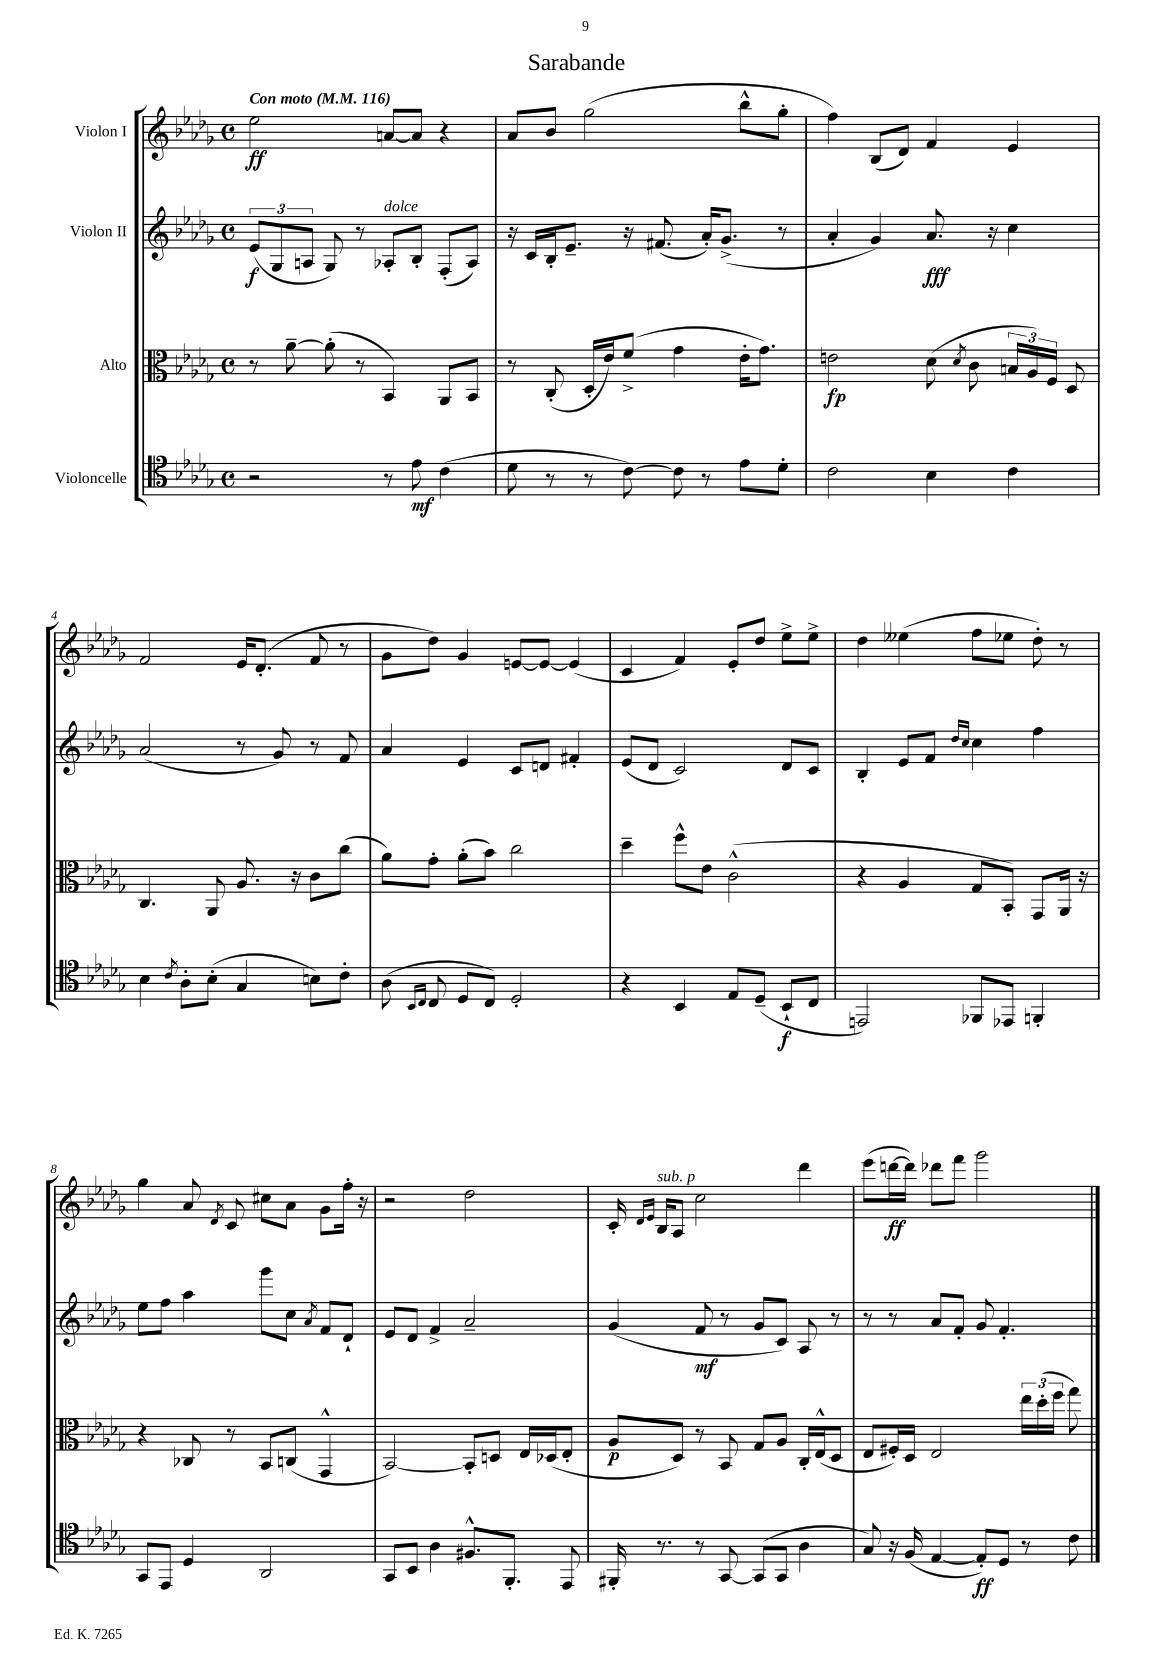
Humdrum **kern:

**kern	**dynam	**kern	**dynam	**kern	**dynam	**kern	**dynam
*part4	*part4	*part3	*part3	*part2	*part2	*part1	*part1
*staff4	*staff4	*staff3	*staff3	*staff2	*staff2	*staff1	*staff1
*I"Violoncelle	*	*I"Alto	*	*I"Violon II	*	*I"Violon I	*
*clefC4	*	*clefC3	*	*clefG2	*	*clefG2	*
*k[b-e-a-d-g-]	*	*k[b-e-a-d-g-]	*	*k[b-e-a-d-g-]	*	*k[b-e-a-d-g-]	*
*M4/4	*	*M4/4	*	*M4/4	*	*M4/4	*
*met(c)	*	*met(c)	*	*met(c)	*	*met(c)	*
*MM116	*	*MM116	*	*MM116	*	*MM116	*
=1	=1	=1	=1	=1	=1	=1	=1
!	!	!	!	!	!	!LO:TX:a:B:t=Con moto	!
2r	.	8r	.	(12e-/L	f	2ee-\	ff
.	.	.	.	12G-/	.	.	.
.	.	[8a-~\	.	.	.	.	.
.	.	.	.	12An/J	.	.	.
.	.	(8a-'\]	.	8G-/)	.	.	.
.	.	8r	.	8r	.	.	.
!	!	!	!	!LO:TX:a:i:t=dolce	!	!	!
8r	.	4BB-/)	.	8A-X'/L	.	[8an/L	.
8e-\	mf	.	.	8B-'/J	.	8a/J]	.
(4c\	.	8AA-/L	.	(8F'/L	.	4r	.
.	.	8BB-/J	.	8A-/J)	.	.	.
=2	=2	=2	=2	=2	=2	=2	=2
8d-\	.	8r	.	16r	.	8a-/L	.
.	.	.	.	16c/LL	.	.	.
8r	.	(8C'/	.	16B-'/J	.	8b-/J	.
.	.	.	.	8.e-~/J	.	.	.
8r	.	16D-'/LL	.	.	.	(2gg-\	.
.	.	16e-/J)	.	.	.	.	.
[8c\)	.	(8f^/J	.	16r	.	.	.
.	.	.	.	(8.f#X/	.	.	.
8c\]	.	4g-\	.	.	.	.	.
8r	.	.	.	16a-'/KL)	.	.	.
.	.	.	.	(8.g-^/J	.	.	.
8e-\L	.	16e-'\KL	.	.	.	8bb-^^\L	.
.	.	8.g-\J)	.	.	.	.	.
8d-'\J	.	.	.	8r	.	8gg-'\J	.
=3	=3	=3	=3	=3	=3	=3	=3
2c\	.	2en\	fp	4a-'/	.	4ff\)	.
.	.	.	.	4g-/)	.	(8B-/L	.
.	.	.	.	.	.	8d-/J)	.
4B-\	.	(8d-\	.	8.a-/	fff	4f/	.
.	.	8qd-/	.	.	.	.	.
.	.	8c\	.	.	.	.	.
.	.	.	.	16r	.	.	.
4c\	.	24Bn/LL	.	4cc\	.	4e-/	.
.	.	24A-/)	.	.	.	.	.
.	.	24F/JJ	.	.	.	.	.
.	.	8D-/	.	.	.	.	.
!!LO:LB:g=z
=4	=4	=4	=4	=4	=4	=4	=4
4B-\	.	4.C/	.	(2a-/	.	2f/	.
8qc/	.	.	.	.	.	.	.
8A-'\L	.	.	.	.	.	.	.
(8B-'\J	.	8AA-/	.	.	.	.	.
4G-/	.	8.A-/	.	8r	.	16e-/KL	.
.	.	.	.	.	.	(8.d-'/J	.
.	.	.	.	8g-/)	.	.	.
.	.	16r	.	.	.	.	.
8Bn\L)	.	8c\L	.	8r	.	8f/	.
8c'\J	.	(8cc\J	.	8f/	.	8r	.
=5	=5	=5	=5	=5	=5	=5	=5
(8A-\	.	8a-\L)	.	4a-/	.	8g-\L	.
16qqBB-/LL	.	.	.	.	.	.	.
16qqC/JJ	.	.	.	.	.	.	.
8C/	.	8g-'\J	.	.	.	8dd-\J)	.
8D-/L	.	(8a-'\L	.	4e-/	.	4g-/	.
8C/J)	.	8b-\J)	.	.	.	.	.
2D-'/	.	2cc\	.	8c/L	.	[8en/L	.
.	.	.	.	8dn/J	.	8e/J_	.
.	.	.	.	4f#X'/	.	(4e/]	.
=6	=6	=6	=6	=6	=6	=6	=6
4r	.	4dd-~\	.	(8e-/L	.	4c/	.
.	.	.	.	8d-/J	.	.	.
4BB-/	.	8ff^^\L	.	2c/)	.	4f/)	.
.	.	8e-\J	.	.	.	.	.
8E-/L	.	(2c^^\	.	.	.	8e-'/L	.
(8D-~/J	.	.	.	.	.	8dd-/J	.
8BB-`/L	f	.	.	8d-/L	.	8ee-^\L	.
8C/J	.	.	.	8c/J	.	8ee-^\J	.
=7	=7	=7	=7	=7	=7	=7	=7
2EEn/)	.	4r	.	4B-'/	.	4dd-\	.
.	.	4A-/	.	8e-/L	.	(4ee--X\	.
.	.	.	.	8f/J	.	.	.
.	.	.	.	16qqdd-/LL	.	.	.
.	.	.	.	16qqcc/JJ	.	.	.
8FF-X/L	.	8G-/L	.	4cc\	.	8ff\L	.
8EE-X/J	.	8BB-'/J)	.	.	.	8ee-X\J	.
4FFn'/	.	8GG-/L	.	4ff\	.	8dd-'\)	.
.	.	16AA-/Jk	.	.	.	8r	.
.	.	16r	.	.	.	.	.
!!LO:LB:g=z
=8	=8	=8	=8	=8	=8	=8	=8
8GG-/L	.	4r	.	8ee-\L	.	4gg-\	.
8EE-/J	.	.	.	8ff\J	.	.	.
4D-/	.	8C-X/	.	4aa-\	.	8a-/	.
.	.	.	.	.	.	8qd-/	.
.	.	8r	.	.	.	8c/	.
2AA-/	.	8BB-/L	.	8ggg-\L	.	8cc#X\L	.
.	.	(8Cn/J	.	8cc\J	.	8a-\J	.
.	.	.	.	8qa-/	.	.	.
.	.	4GG-^^/	.	8f/L	.	8g-\L	.
.	.	.	.	8d-`/J	.	16ff'\Jk	.
.	.	.	.	.	.	16r	.
=9	=9	=9	=9	=9	=9	=9	=9
8GG-/L	.	[2BB-/)	.	8e-/L	.	2r	.
8BB-/J	.	.	.	8d-/J	.	.	.
4A-\	.	.	.	4f^/	.	.	.
8.F#X^^/L	.	8BB-'/L]	.	2a-~/	.	2dd-\	.
.	.	8Dn/J	.	.	.	.	.
8.FF'/J	.	.	.	.	.	.	.
.	.	16E-/LL	.	.	.	.	.
.	.	(16D-X/J	.	.	.	.	.
8EE-/	.	8E-'/J	.	.	.	.	.
=10	=10	=10	=10	=10	=10	=10	=10
16FF#X'/	.	8A-/L	p	(4g-/	.	16c'/	.
.	.	.	.	.	.	16qqd-/LL	.
.	.	.	.	.	.	16qqe-/JJ	.
!	!	!	!	!	!	!LO:TX:a:i:t=sub. p	!
8.r	.	.	.	.	.	16B-/KL	.
.	.	8D-/J)	.	.	.	8A-/J	.
8r	.	8r	.	8f/	mf	2cc\	.
[8GG-/	.	8BB-/	.	8r	.	.	.
(8GG-/L]	.	8G-/L	.	8g-/L	.	.	.
8GG-/J	.	8A-/J	.	8c/J)	.	.	.
4A-\	.	16C'/LL	.	8A-/	.	4ddd-\	.
.	.	(16E-^^/J	.	.	.	.	.
.	.	8D-/J	.	8r	.	.	.
=11	=11	=11	=11	=11	=11	=11	=11
8G-/)	.	8E-/L	.	8r	.	(8eee-\L	.
16r	.	16F#X'/L)	.	8r	.	[16dddn\L	ff
(16F/	.	16D-/JJ	.	.	.	16ddd\JJ])	.
[4E-/	.	2E-/	.	8a-/L	.	8ddd-X\L	.
.	.	.	.	8f'/J	.	8fff\J	.
8E-'/L])	ff	.	.	8g-/	.	2ggg-\	.
8D-/J	.	.	.	4.f'/	.	.	.
8r	.	24ee-\LL	.	.	.	.	.
.	.	(24dd-'\	.	.	.	.	.
.	.	24ff\JJ	.	.	.	.	.
8c\	.	8gg-\)	.	.	.	.	.
==	==	==	==	==	==	==	==
*-	*-	*-	*-	*-	*-	*-	*-
